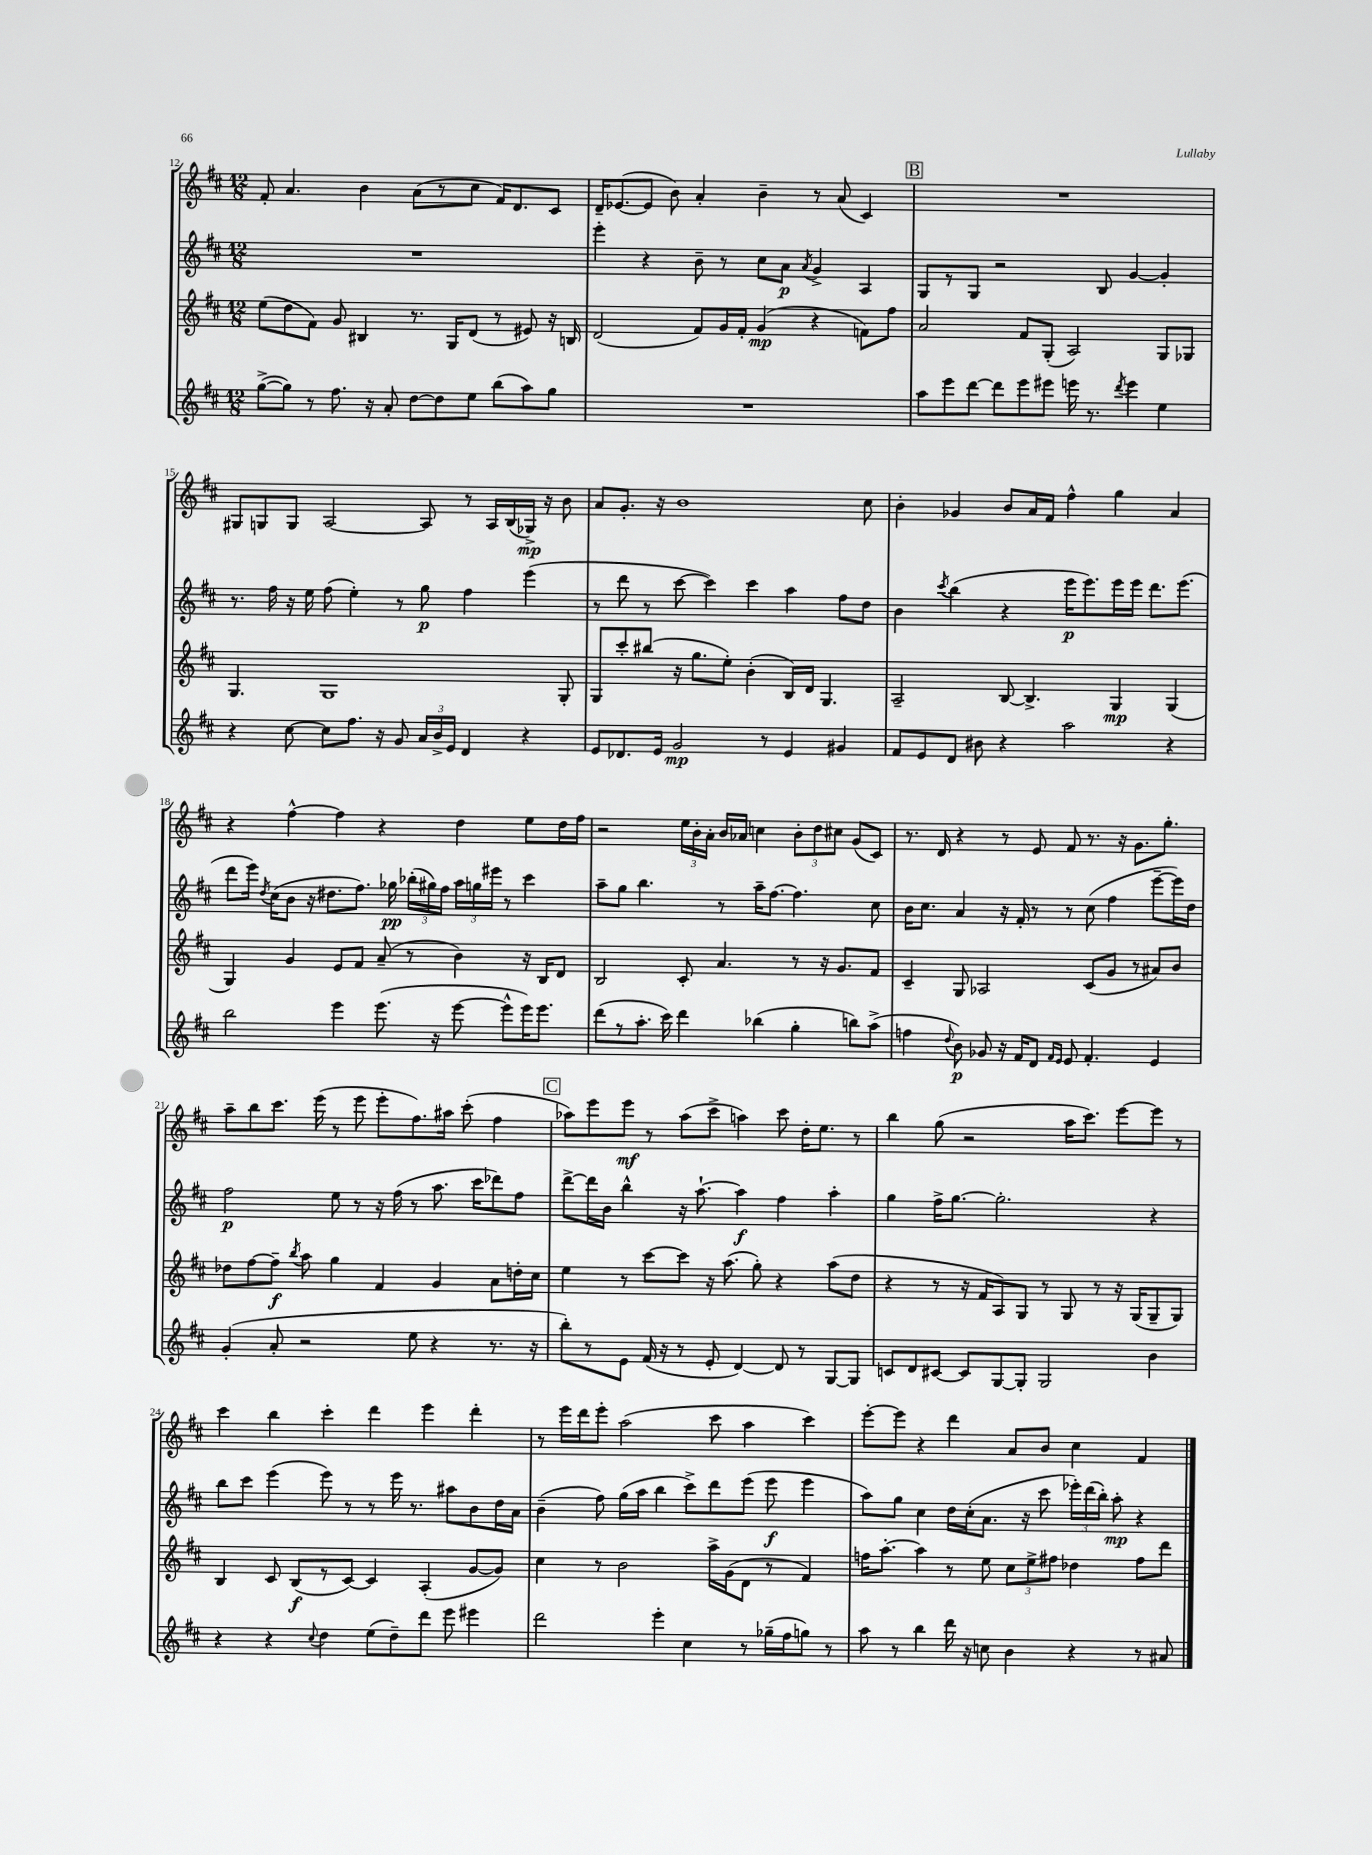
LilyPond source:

<<
\new StaffGroup <<
\new Staff = "s0" {
    \clef treble \key d \major \numericTimeSignature \time 12/8
    \autoBeamOff fis'8-. a'4. b'4 a'8[( r8 cis''8] fis'16[) d'8. cis'8] |
    d'16[-- ees'8.~( ees'8] b'8) a'4-. b'4-- r8 a'8( cis'4) |
    \mark \markup { \box "B" } R1. |
    gis8[ g8 g8] a2~ a8 r8 a16[ b16( ges16]->\mp) r16 b'8 |
    a'8[ g'8.]-. r16 b'1 cis''8 |
    b'4-. ges'4 b'8[ a'16 fis'16] fis''4-^ g''4 a'4 |
    r4 fis''4~-^ fis''4 r4 d''4 e''8[ d''16 fis''16] |
    r2 \tuplet 3/2 { e''16[ b'16-. a'16]-. } b'16[ aes'16] c''4 \tuplet 3/2 { b'8[-. d''8 cis''8] } g'8[( cis'8]) |
    r8. d'16 r4 r8 e'8 fis'8 r8. r16 g'8.[ g''8.]-. |
    a''8[-- b''8 cis'''8.] e'''16( r8 e'''8 e'''8[-. fis''8.) ais''16] cis'''8-.( fis''4 |
    \mark \markup { \box "C" } aes''8[) e'''8 e'''8]\mf r8 aes''8[( cis'''8]-> a''4) cis'''8 d''16[-. e''8.] r8 |
    b''4 g''8( r2 a''16[ cis'''8.]) e'''8[~ e'''8] r8 |
    cis'''4 b''4 cis'''4-. d'''4 e'''4 d'''4-. |
    r8 e'''16[ d'''16 e'''8]-. a''2( cis'''8 a''4 cis'''4) |
    e'''8[~-. e'''8] r4 d'''4 a'8[ b'8] cis''4 fis'4 \bar "|." |
}
\new Staff = "s1" {
    \clef treble \key d \major \numericTimeSignature \time 12/8
    \autoBeamOff R1. |
    e'''4-. r4 b'8-- r8 cis''8[ a'8]\p \acciaccatura { a'8 } g'4-> a4 |
    \mark \markup { \box "B" } g8[ r8 g8] r2 b8 g'4~ g'4-. |
    r8. fis''16 r16 e''16 fis''8( e''4-.) r8 g''8\p fis''4 e'''4( |
    r8 d'''8 r8 cis'''8~ cis'''4) cis'''4 a''4 fis''8[ d''8] |
    b'4 \acciaccatura { cis'''8 } b''4( r4 e'''16[\p e'''8.) e'''16 e'''16] d'''8.[ e'''8.]( |
    d'''8[ e'''16]) \acciaccatura { d''8 } cis''16[( b'8] r16 dis''8.[ fis''8.]) ges''16\pp \tuplet 3/2 { bes''16[-.( gis''16) fis''16] } \tuplet 3/2 { a''16[ g''16 eis'''16] } r8 cis'''4 |
    a''8[-- g''8] b''4. r8 a''16[-- fis''8.]~ fis''4. cis''8 |
    b'16[ cis''8.] a'4 r16 fis'16-. r8 r8 cis''8( fis''4 e'''8[~-- e'''16) d''16] |
    fis''2\p e''8 r8 r16 fis''16( r8 a''8. cis'''16[ des'''8) fis''8] |
    \mark \markup { \box "C" } d'''8[~-> d'''16 b'16] b''4-^ r16 a''8.~-! a''4\f fis''4 a''4-. |
    g''4 fis''16[-> g''8.]~ g''2.-. r4 |
    b''8[ cis'''8] e'''4( e'''8) r8 r8 e'''16 r8. ais''8[ b'8 d''16 a'16] |
    b'4--( fis''8) g''16[( a''16] b''4 cis'''8[->) d'''8 e'''8]( e'''8\f e'''4 |
    a''8[) g''8] cis''4 d''16[ cis''16-.( a'8.] r16 cis'''8 \tuplet 3/2 { ees'''16[-.) d'''16( b''16]-.) } a''8-.\mp r4 \bar "|." |
}
\new Staff = "s2" {
    \clef treble \key d \major \numericTimeSignature \time 12/8
    \autoBeamOff e''8[( d''8 fis'8]) g'8 bis4 r8. g16[ d'8]( r8 eis'8) r16 b16 |
    d'2( fis'8[) g'16 fis'16]-. g'4\mp( r4 f'8[) fis''8] |
    \mark \markup { \box "B" } a'2 fis'8[ g8]-.( a2) g8[ ges8] |
    g4. g1 g8-. |
    g8[ cis'''8-. bis''8]( r16 g''8.[ e''8]-.) b'4-.( b16[) d'16] g4. |
    a2-- b8~ b4.-> g4\mp g4( |
    g4) g'4 e'8[ fis'8] a'8--( r8 b'4) r16 b16[ d'8] |
    b2 cis'8-. a'4. r8 r16 g'8.[ fis'8] |
    cis'4-- g8 aes2 cis'8[( g'8] r8 ais'8[) b'8] |
    des''8[ fis''8~ fis''8]--\f \acciaccatura { b''8 } a''8 g''4 fis'4 g'4 a'8[ d''16-. cis''16] |
    \mark \markup { \box "C" } e''4 r8 cis'''8[~ cis'''8] r16 a''8.( g''8-.) r4 a''8[( d''8] |
    r4 r8 r16 fis'16[ a8) g8] r8 g8 r8 r16 g16[( g8-- g8]) |
    b4 cis'8 b8[\f( r8 cis'8]~) cis'4 a4-.( g'8[~ g'8]) |
    cis''4 r8 b'2 a''16[-> g'16( d'8] r8 fis'4) |
    f''16[ a''8.]~-. a''4 r8 e''8 \tuplet 3/2 { cis''8[ e''8-> fis''8] } des''4 fis''8[ d'''8] \bar "|." |
}
\new Staff = "s3" {
    \clef treble \key d \major \numericTimeSignature \time 12/8
    \autoBeamOff g''8[~->( g''8]) r8 fis''8. r16 a'8-. d''8[~ d''8 e''8] b''8[( a''8) g''8] |
    R1. |
    \mark \markup { \box "B" } a''8[ e'''8 d'''8]~ d'''8[ e'''8 eis'''8] e'''16 r8. \acciaccatura { d'''8 } e'''4 e''4 |
    r4 cis''8~ cis''8[ fis''8.] r16 g'8 \tuplet 3/2 { a'16[ b'16-> e'16] } d'4 r4 |
    e'8[ des'8. e'16] g'2\mp r8 e'4 gis'4 |
    fis'8[ e'8 d'8] bis'8 r4 a''2 r4 |
    b''2 e'''4 e'''8.( r16 e'''8~ e'''8[-^ e'''16) e'''8.] |
    d'''8[( r8 a''8.]-. cis'''16) d'''4 bes''4( g''4-. b''8[) a''8]->( |
    f''4 \appoggiatura { d''8 } b'8\p) ges'8 r16 fis'16[ d'8] \grace { fis'16[ e'16] } e'8 fis'4.-. e'4 |
    g'4-.( a'8-. r2 e''8 r4 r8. r16 |
    \mark \markup { \box "C" } b''8[-.) r8 e'8] fis'16( r16 r8 e'8-. d'4~) d'8 r8 g8[~ g8] |
    c'8[ d'8 cis'8]~ cis'8[ g8~ g8]-. g2 b'4 |
    r4 r4 \appoggiatura { cis''8 } d''4 e''8[( d''8--) d'''8] e'''8 eis'''4 |
    d'''2 e'''4-. cis''4 r8 ges''16[--( fis''16 g''8]) r8 |
    a''8 r8 b''4 d'''16 r16 c''8 b'4 r4 r8 ais'8 \bar "|." |
}
>>
>>
\layout { \context { \Score currentBarNumber = #12 } }
